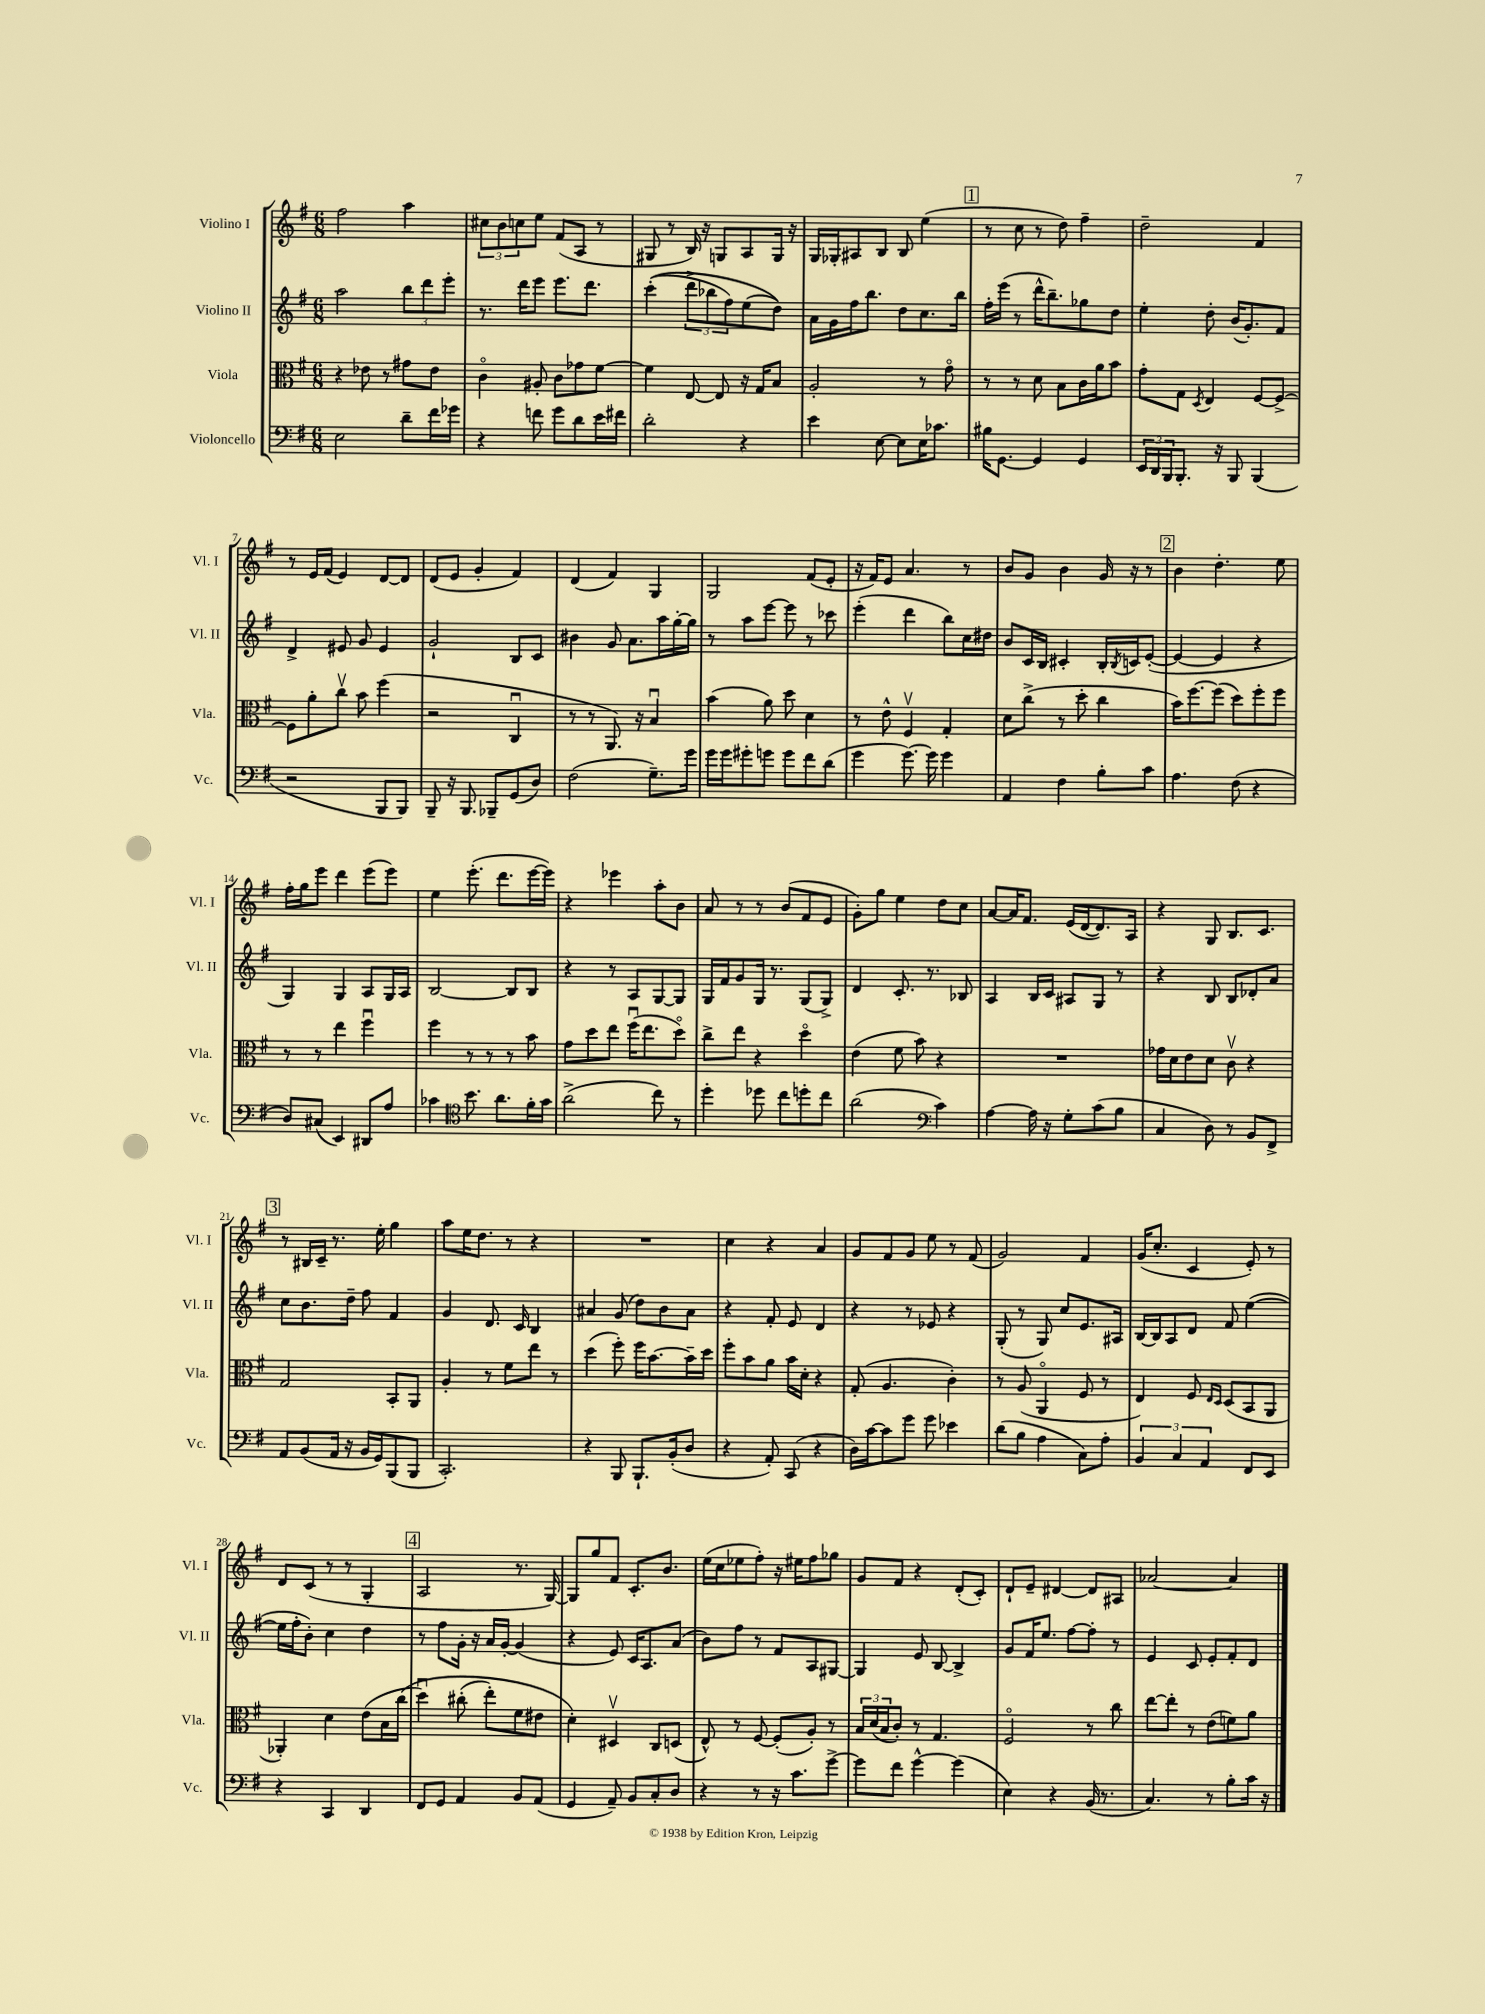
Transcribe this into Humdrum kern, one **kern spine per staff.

**kern	**kern	**kern	**kern
*part4	*part3	*part2	*part1
*staff4	*staff3	*staff2	*staff1
*I"Violoncello	*I"Viola	*I"Violino II	*I"Violino I
*I'Vc.	*I'Vla.	*I'Vl. II	*I'Vl. I
*clefF4	*clefC3	*clefG2	*clefG2
*k[f#]	*k[f#]	*k[f#]	*k[f#]
*M6/8	*M6/8	*M6/8	*M6/8
=1	=1	=1	=1
2E\	4r	2aa\	2ff#\
.	8e-X\	.	.
.	8r	.	.
8d~\L	8g#X\L	12bb\L	4aa\
.	.	12ddd\	.
16f#\L	8e-\J	.	.
.	.	12eee'\J	.
16g-X\JJ	.	.	.
=2	=2	=2	=2
4r	4c\	8.r	12cc#X\L
.	.	.	12b\
.	.	.	12ccn\
.	.	16ddd\KL	.
8fn\	8A#X'/	8eee\J	8ee\J
8g\L	8c\L	8.eee\L	(8f#/L
8d\	8g-X\	.	8A/J
.	.	8.ddd\J	.
16e\L	[8f#\J	.	8r
16f#X\JJ	.	.	.
=3	=3	=3	=3
2d'\	4f#\]	((4ccc'\	8G#X/
.	.	.	8r
.	[8E/	12ddd^\L	16B/)
.	.	.	16r
.	.	12bb-X\	.
.	8E/]	.	8Gn/L
.	.	12ff#\)	.
4r	16r	(8ee\	8A/
.	16G/KL	.	.
.	8B/J	8dd\J))	16G/Jk
.	.	.	16r
=4	=4	=4	=4
4e\	2A'/	16a\LL	16G/LL
.	.	16g\	16G-X'/J
.	.	16ff#\J	8A#X/
.	.	8.bb\J	.
[8E\	.	.	8B/J
8E\L]	.	8dd\L	8B/
16E\K	8r	8.cc\	(4ee\
8.c-X\J	.	.	.
.	8g\	.	.
.	.	16bb\Jk	.
!!LO:REH:place=s1:t=1
=5	=5	=5	=5
16B#X\KL	8r	16ff#'\LL	8r
[8.GG\J	.	(16eee\JJ	.
.	8r	8r	8cc\
4GG/]	8d\	16ddd^^\KL	8r
.	.	8.bb~\)	.
.	8B\L	.	8dd\)
4GG/	16c\L	8gg-X\	4ff#~\
.	16a\J	.	.
.	8b\J	8dd\J	.
=6	=6	=6	=6
24EE/LL	8g'\L	4ee'\	2dd~\
24DD/	.	.	.
24BBB/J	.	.	.
8.BBB'/J	8G\J	.	.
.	8qD/	.	.
.	4E/	8dd'\	.
16r	.	.	.
8BBB/	.	(16b/KL	.
.	.	8.g'/)	.
(4BBB/	[8F#/L	.	4f#/
.	8F#^/J_	8f#/J	.
!!LO:LB:g=z
=7	=7	=7	=7
2r	8F#\L]	4d^/	8r
.	8a'\	.	16e/LL
.	.	.	(16f#/JJ
.	8ccv\J	8e#X/	4e/)
.	8b\	8g/	.
8BBB/L	(4ff#\	4e#/	[8d/L
8BBB/J)	.	.	8d/J]
=8	=8	=8	=8
8BBB~/	2r	2g`/	(8d/L
16r	.	.	8e/J
8.BBB/	.	.	.
.	.	.	4g'/
8BBB-X~/L	.	.	.
(8GG/	4Cu/	8B/L	4f#/)
8D/J)	.	8c/J	.
=9	=9	=9	=9
(2F#\	8r	4b#X\	(4d/
.	8r	.	.
.	8.AA/)	8g/	4f#/)
.	.	8.a\L	.
.	16r	.	.
8.G~\L)	4Bu/	.	4G/
.	.	16aa\L	.
.	.	[16gg'\	.
16g\Jk	.	16gg\JJ]	.
=10	=10	=10	=10
16g\LL	(4b\	8r	2G/
16g\J	.	.	.
8g#X'\	.	8aa\L	.
8gn\J	8a\)	[8eee\J	.
8g\L	8dd\	8eee\]	.
8f#\	4d\	8r	(8f#/L
(8d\J	.	8ccc-X\	8e'/J
=11	=11	=11	=11
4g\	8r	(4eee'\	16r
.	.	.	16f#/KL)
.	8e^^\	.	8e/J
[8.g\)	4F#v/	4ddd\	4.a/
16g\]	.	.	.
4g\	4G'/	8bb\L)	.
.	.	16cc\L	8r
.	.	16dd#X\JJ	.
=12	=12	=12	=12
4AA/	8d\L	8b/L	8b/L
.	(8cc^\J	16c/L	8g/J
.	.	16B/JJ	.
4F#\	8r	4c#X'/	4b\
.	8dd'\	.	.
8B'\L	4cc\	16B'/LL	16g/
.	.	8qB/	.
.	.	16cn/J	16r
8c\J	.	([8e'/J	8r
!!LO:REH:place=s1:t=2
=13	=13	=13	=13
4.A\	16b\KL)	4e/_	4b\
.	[8.ff#\	.	.
.	(8ff#\J]	4e/]	4.dd'\
(8F#\	8dd\L)	.	.
4r	8ff#'\	4r	.
.	8ff#\J	.	8ee\
!!LO:LB:g=z
=14	=14	=14	=14
8D/L)	8r	4G/)	16ff#'\LL
.	.	.	16gg\J
(8C#X/J	8r	.	8eee\J
4EE/)	4ee\	4G/	4ddd\
8DD#X/L	4ff#u\	8A/L	(8eee\L
8A/J	.	16G/L	8eee\J)
.	.	16A/JJ	.
=15	=15	=15	=15
4c-X\	4ff#\	[2B/	4ee\
*clefC4	*	*	*
8.b\	8r	.	(8.eee'\
.	8r	.	.
8.a\L	.	.	8.ddd\L
.	8r	8B/L]	.
16f#'\L	8b\	8B/J	[16eee\L
16g\JJ	.	.	16eee\JJ])
=16	=16	=16	=16
(2a^\	8g\L	4r	4r
.	8dd\	.	.
.	8ee\J	8r	4eee-X\
.	(16ff#u\KL	8A/L	.
.	8.ee\	.	.
8cc\)	.	[8G/	8aa'\L
8r	8dd\J)	8G/J]	8b\J
=17	=17	=17	=17
4dd'\	8cc^\L	16G/LL	8a/
.	.	16f#/J	.
.	8ee\J	8g/	8r
8dd-X\	4r	16G/Jk	8r
.	.	8.r	.
8cc\L	.	.	(8b/L
8ddn'\	4dd\	(8G/L	8f#/
8cc\J	.	8G^/J)	8e/J
=18	=18	=18	=18
(2a\	(4e\	4d/	8g'\L)
.	.	.	8gg\J
.	8f#\	8.c'/	4ee\
.	8b\)	.	.
.	.	8.r	.
*clefF4	*	*	*
4c\)	4r	.	8dd\L
.	.	8B-X/	8cc\J
=19	=19	=19	=19
[4A\	2.r	4A/	[8a/L
.	.	.	16a/K]
.	.	.	8.f#/J
16A\]	.	16B/LL	.
16r	.	16c/JJ	.
8G'\L	.	8A#X/L	(16e/LL
.	.	.	[16d/J
(8c\	.	8G/J	8.d/])
8B\J	.	8r	.
.	.	.	16A/Jk
=20	=20	=20	=20
4C/	16g-X\LL	4r	4r
.	16d\J	.	.
.	8e\	.	.
8D\)	8d\J	8B/	8G/
8r	8cv\	8B/L	8.B/L
8BB/L	4r	8d-X'/	.
.	.	.	8.c/J
8FF#^/J	.	8a/J	.
!!LO:LB:g=z
!!LO:REH:place=s1:t=3
=21	=21	=21	=21
8AA/L	2G/	8cc\L	8r
(8BB/	.	8.b\	16B#X/LL
.	.	.	16c~/JJ
16AA/Jk	.	.	8.r
16r	.	16dd~\Jk	.
16BB/LL	.	8ff#\	.
16GG/J)	.	.	16ee'\
(8BBB/	8BB'/L	4f#/	4gg\
8BBB/J	8AA/J	.	.
=22	=22	=22	=22
2.CC'/)	4A'/	4g/	8aa\L
.	.	.	16ee\K
.	.	.	8.dd\J
.	8r	8.d/	.
.	8f#\L	.	8r
.	.	16c/	.
.	8ee\J	4B/	4r
.	8r	.	.
=23	=23	=23	=23
4r	(4dd\	4a#X/	2.r
8BBB/	8ff#'\)	(8g/	.
8.BBB`/L	16ff#\KL	8dd\L)	.
.	[8.b\	.	.
.	.	8b\	.
(16BB'/k	.	.	.
8D/J	16b~\L]	8a#\J	.
.	16dd\JJ	.	.
=24	=24	=24	=24
4r	8ff#'\L	4r	4cc\
.	8b\	.	.
8AA'/)	8a\J	8f#'/	4r
(8CC/	16b\LL	8e/	.
.	16d'\JJ	.	.
4r	4r	4d/	4a/
=25	=25	=25	=25
16D\LL)	(8G'/	4r	8g/L
[16c\J	.	.	.
8c\]	4.A/	.	8f#/
8g\J	.	8r	8g/J
8g\	.	8e-X/	8ee\
4e-X\	4c'\)	4r	8r
.	.	.	(8f#/
=26	=26	=26	=26
(8d\L	8r	(8G'/	2g/)
8B\J	(8A/	8r	.
4A\	4AA/	8G/)	.
.	.	8cc/L	.
8C\L)	8F#/	8.e/	4f#/
8A'\J	8r	.	.
.	.	16A#X/Jk	.
=27	=27	=27	=27
6BB/	4E/)	[16B/LL	(16g/KL
.	.	16B/J]	8.cc'/J
.	.	8A/	.
6C/	.	.	.
.	8F#/	8d/J	4c/
6AA/	.	.	.
.	16qqE/LL	.	.
.	16qqD/JJ	.	.
.	(8D/L	8f#/	.
8FF#/L	8BB/	([4ee\	8e'/)
8EE/J	8AA/J	.	8r
!!LO:LB:g=z
=28	=28	=28	=28
4r	4AA-X'/)	16ee\LL]	8d/L
.	.	16ff#'\J	.
.	.	8b'\J)	(8c/J
4CC/	4d\	4cc\	8r
.	.	.	8r
4DD/	(8e\L	4dd\	4G'/
.	16B\L	.	.
.	(16cc\JJ	.	.
!!LO:REH:place=s1:t=4
=29	=29	=29	=29
8FF#/L	4ddu\)	8r	2A/
8GG/J	.	8ff#\L	.
4AA/	(8cc#X'\	16g'\Jk	.
.	.	16r	.
.	8ee'\L)	16a/LL	.
.	.	[16g'/JJ	.
8BB/L	8f#\	(4g/]	8.r
(8AA/J	8e#X\J	.	.
.	.	.	[16G/)
=30	=30	=30	=30
4GG/	4d'\)	4r	8G/L]
.	.	.	8gg/
8AA~/)	4D#Xv/	8e/)	8f#/J
8BB/L	.	16c/KL	8.c'/L
.	.	8.A/	.
8C'/	8C/L	.	.
.	.	.	8.b/J
8D/J	(8Dn/J	(8a/J	.
=31	=31	=31	=31
4r	8E^^/)	8b\L)	(16ee\LL
.	.	.	16cc\J
.	8r	8ff#\J	8ee-X\
8r	[8F#/	8r	8ff#'\J)
16r	(8F#'/L]	8f#/L	16r
8.c\L	.	.	16ee#X\KL
.	8A'/J)	8A/	8ff#\
[8g^\J	8r	[8G#X/J	8gg-X\J
=32	=32	=32	=32
8g\L]	24B/LL	4G#/]	8g/L
.	(24d/	.	.
.	24B/J	.	.
8f#\J	8c'/J)	.	8f#/J
[4g^^\	8r	8e/	4r
.	4.G/	[8B/	.
(4g\]	.	4B^/]	(8d'/L
.	.	.	8c'/J)
=33	=33	=33	=33
4E\)	2F#/	8g/L	8d`/L
.	.	16f#/K	8e~/J
.	.	8.ee/J	.
4r	.	.	[4d#X/
.	.	[8ff#\L	.
(16BB/	8r	8ff#'\J]	8d#/L]
8.r	.	.	.
.	8cc\	8r	8A#X/J
=34	=34	=34	=34
4.C/)	[8ee\L	4e/	[2a-X/
.	8ee'\J]	.	.
.	8r	8c/	.
8r	(8e\L	8e'/L	.
8B'\L	8fn\)	8f#'/	4a-/]
16c\Jk	8a\J	8d/J	.
16r	.	.	.
==	==	==	==
*-	*-	*-	*-
